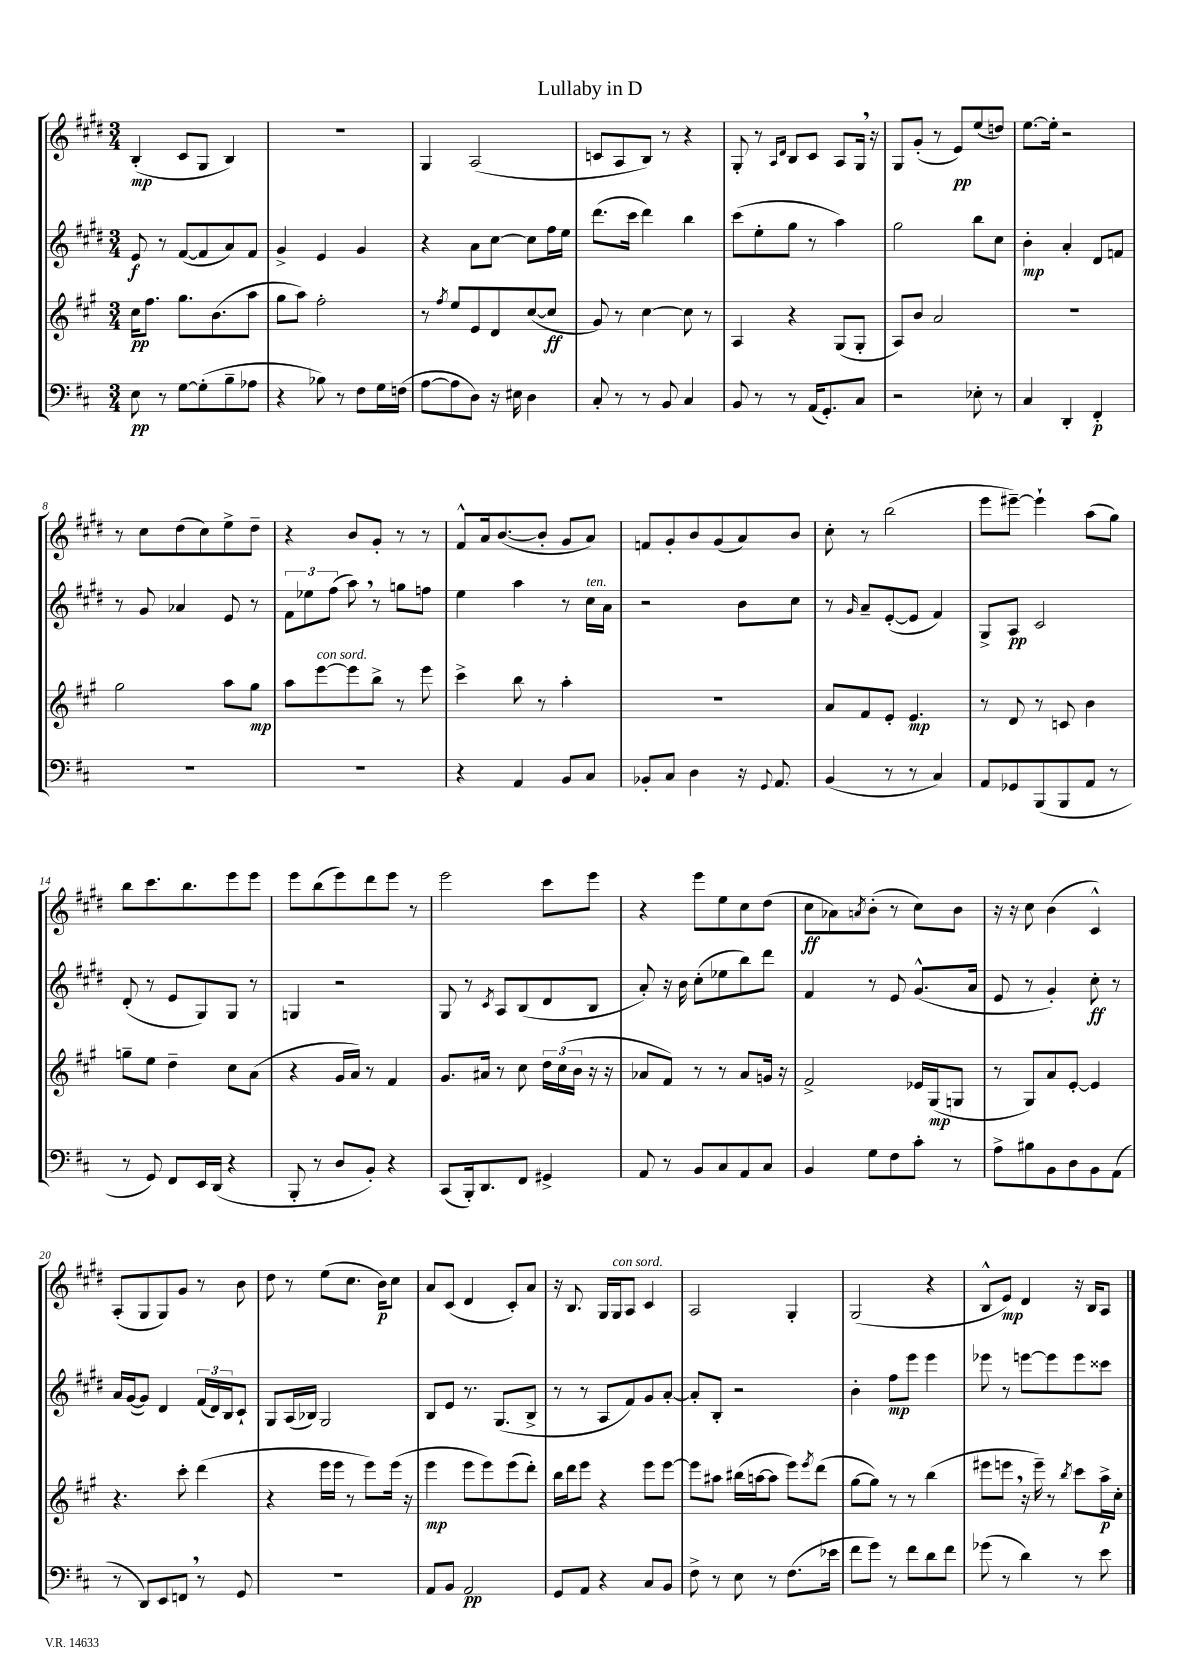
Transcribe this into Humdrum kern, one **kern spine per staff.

**kern	**kern	**kern	**kern
*staff4	*staff3	*staff2	*staff1
*clefF4	*clefG2	*clefG2	*clefG2
*k[f#c#]	*k[f#c#g#]	*k[f#c#g#d#]	*k[f#c#g#d#]
*M3/4	*M3/4	*M3/4	*M3/4
8E\	16cc#\LK	8e/	(4B'/
.	8.ff#\J	.	.
8r	.	8r	.
[8G\L	8.gg#\L	([8f#/L	8c#/L
(8G'\]	.	8f#/]	8G#/J
.	(8.b\	.	.
8B~\	.	8a/)	4B/)
8A-\J	8aa\J	8f#/J	.
=	=	=	=
4r	8gg#\L	4g#^/	2.r
.	8aa\J)	.	.
8B-\)	2ff#'\	4e/	.
8r	.	.	.
8F#\L	.	4g#/	.
16G\L	.	.	.
(16F\JJ	.	.	.
=	=	=	=
[8A\L	8r	4r	4G#/
.	8qff#/	.	.
8A\]	8ee/L	.	.
8D\J)	8e/	8a\L	(2A/
16r	8d/	[8cc#\J	.
16E#\	.	.	.
4D\	([8cc#/	8cc#\]L	.
.	8cc#/]J	16ff#\L	.
.	.	16ee\JJ	.
=	=	=	=
8C#'/	8g#/)	(8.ddd#\L	8c/L
8r	8r	.	8A/
.	.	16ccc#\Jk	.
8r	[4cc#\	4ddd#\)	8B/J)
8BB/	.	.	8r
4C#/	8cc#\]	4bb\	4r
.	8r	.	.
=	=	=	=
8BB/	4A/	(8ccc#\L	8G#'/
8r	.	8ee'\	8r
.	.	.	16qqA/LL
.	.	.	16qqd#/JJ
8r	4r	8gg#\J	8B/L
(16AA/LK	.	8r	8c#/J
8.GG'/)	.	.	.
.	(8G#/L	4aa\)	8A/L
8C#/J	8G#'/J	.	16G#/Jk
.	.	.	16r
=	=	=	=
2r	8A/L)	2gg#\	8G#/L
.	8b/J	.	(8g#'/J
.	2a/	.	8r
.	.	.	8e/L)
8E-'\	.	8bb\L	(8ee/
8r	.	8cc#\J	8dd/J)
=	=	=	=
4C#/	2.r	4b'\	[8.ee\L
.	.	.	16ee'\]Jk
4DD'/	.	4a'/	2r
4FF#'/	.	8d#/L	.
.	.	8f/J	.
=	=	=	=
2.r	2gg#\	8r	8r
.	.	8g#/	8cc#\L
.	.	4a-/	(8dd#\
.	.	.	8cc#\)
.	8aa\L	8e/	8ee^\
.	8gg#\J	8r	8dd#~\J
=	=	=	=
2.r	8aa\L	12f#\L	4r
.	.	12ee-\	.
.	[8eee\	.	.
.	.	(12ff#\J	.
.	8eee\]	8aa\)	8b/L
.	8bb^\J	8r	8g#'/J
.	8r	8gg\L	8r
.	8eee\	8ff\J	8r
=	=	=	=
4r	4ccc#^\	4ee\	8f#^^/L
.	.	.	16a/k
.	.	.	([8.b/
4AA/	8bb\	4aa\	.
.	8r	.	8b'/]J
8BB/L	4aa'\	8r	8g#/L
8C#/J	.	16cc#\LL	8a/J)
.	.	16a\JJ	.
=	=	=	=
8BB-'/L	2.r	2r	8f/L
8C#/J	.	.	8g#'/
4D\	.	.	8b/
.	.	.	(8g#/
16r	.	8b\L	8a/)
8qqGG/	.	.	.
8.AA/	.	.	.
.	.	8cc#\J	8b/J
=	=	=	=
(4BB/	8a/L	8r	8cc#'\
.	.	16qqg#/	.
.	8f#/	8a~/L	8r
8r	8e'/J	([8e'/	(2bb\
8r	4.e/	8e/]J	.
4C#/)	.	4f#/)	.
=	=	=	=
8AA/L	8r	8G#^/L	8eee\L
8GG-/	8d/	8A/J	[8eee#~\J)
(8BBB/	8r	2c#/	4eee#`\]
8BBB/	8c/	.	.
8AA/J	4b\	.	(8aa\L
8r	.	.	8gg#\J)
=	=	=	=
8r	8gg~\L	(8d#'/	8bb\L
8GG/)	8ee\J	8r	8.ccc#\
8FF#/L	4dd~\	8e/L	.
.	.	.	8.bb\
16EE/L	.	8G#/)	.
(16DD/JJ	.	.	.
4r	8cc#\L	8G#/J	8eee\
.	(8a\J	8r	8eee\J
=	=	=	=
8BBB'/	4r	4G/	8eee\L
8r	.	.	(8bb\
8D/L	16g#/LL	2r	8eee\)
.	16a/JJ)	.	.
8BB'/J)	8r	.	8ddd#\
4r	4f#/	.	8eee\J
.	.	.	8r
=	=	=	=
(8CC#/L	8.g#/L	8G#/	2eee\
16BBB'/k)	.	8r	.
8.DD/	16a#/Jk	.	.
.	.	8qc#/	.
.	8r	8A/L	.
8FF#/J	8cc#\	(8B/	.
4GG#^/	24dd\LL	8d#/	8ccc#\L
.	(24cc#\	.	.
.	24b\JJ	.	.
.	16r	8B/J	8eee\J
.	16r	.	.
=	=	=	=
8AA/	8a-/L	8a'/)	4r
8r	8f#/J)	16r	.
.	.	16b\	.
8BB/L	8r	(8cc#'\L	8eee\L
8C#/	8r	8ee-\	8ee\
8AA/	8a-/L	8bb\)	8cc#\
8C#/J	16g/Jk	8ddd#\J	(8dd#\J
.	16r	.	.
=	=	=	=
4BB/	2f#^/	4f#/	8cc#\L
.	.	.	8a-\)
.	.	.	8qa/
8G\L	.	8r	(8b'\J
8F#\	.	8e/	8r
8c#'\J	16e-/LL	(8.g#^^/L	8cc#\L)
.	(16G#/J	.	.
8r	8G/J	.	8b\J
.	.	16a/Jk	.
=	=	=	=
8A^\L	8r	8e/	16r
.	.	.	16r
8B#\	8G#/L)	8r	8cc#\
8BB\	8a/	4g#'/)	(4b\
8D\	[8e'/J	.	.
8BB\	4e/]	8cc#'\	4c#^^/)
(8AA\J	.	8r	.
=	=	=	=
8r	4.r	16a/LL	(8A'/L
.	.	([16g#/J	.
8DD/L)	.	8g#/]J)	8G#/
8EE/	.	4d#/	8G#/)
8FF/J	8ccc#'\	.	8g#/J
8r	(4ddd\	(24f#/LL	8r
.	.	24d#/)	.
.	.	24B/J	.
8GG/	.	8c#`/J	8b\
=	=	=	=
2.r	4r	8G#/L	8dd#\
.	.	(16A/L	8r
.	.	16B-/JJ)	.
.	16eee\LL	2G#/	(8ee\L
.	16eee\JJ	.	.
.	8r	.	8.cc#\J
.	8eee\L)	.	.
.	.	.	16b\LK)
.	(16eee\Jk	.	8cc#\J
.	16r	.	.
=	=	=	=
8AA/L	4eee\	8B/L	8a/L
8BB/J	.	8e/J	(8c#/J
2AA/	8eee\L	8.r	4d#/
.	8eee\)	.	.
.	.	(8.G#/L	.
.	(8eee\	.	8c#'/L)
.	8ddd'\J)	8B^/J	8a/J
=	=	=	=
8GG/L	16bb\LL	8r	16r
.	16ddd\J	.	8.B/
8AA/J	8eee\J	8r	.
4r	4r	8A/L	16G#/LL
.	.	.	16G#/J
.	.	8f#/)	8A/J
8C#/L	8eee\L	8g#/	4c#/
8BB/J	[8eee\J	[8a'/J	.
=	=	=	=
8F#^\	8eee\]L	8a'/]L	2A/
8r	8aa#\J	8B'/J	.
8E\	(16bb#\LL	2r	.
.	[16aa\J	.	.
8r	8aa\]J	.	.
(8.F#\L	8eee\L)	.	4G#'/
.	8qeee/	.	.
.	(8ddd\J	.	.
16e-\Jk	.	.	.
=	=	=	=
8f#\L	[8gg#\L	4b'\	(2G#/
8g\J)	8gg#\]J)	.	.
8r	8r	8ff#\L	.
8f#\L	8r	8eee\J	.
8d\	(4bb\	4eee\	4r
8f#\J	.	.	.
=	=	=	=
(8g-\	8eee#\L	8eee-\	8B^^/L
8r	8eee\J	8r	8e/J)
4d\)	16r	[8eee\L	4d#/
.	16eee~\)	.	.
.	8r	8eee\]	.
.	8qbb/	.	.
8r	8ccc#\L	8eee\	16r
.	.	.	16B/LK
8e\	16aa^\L	8ccc##\J	8A/J
.	16cc#'\JJ	.	.
==	==	==	==
*-	*-	*-	*-
